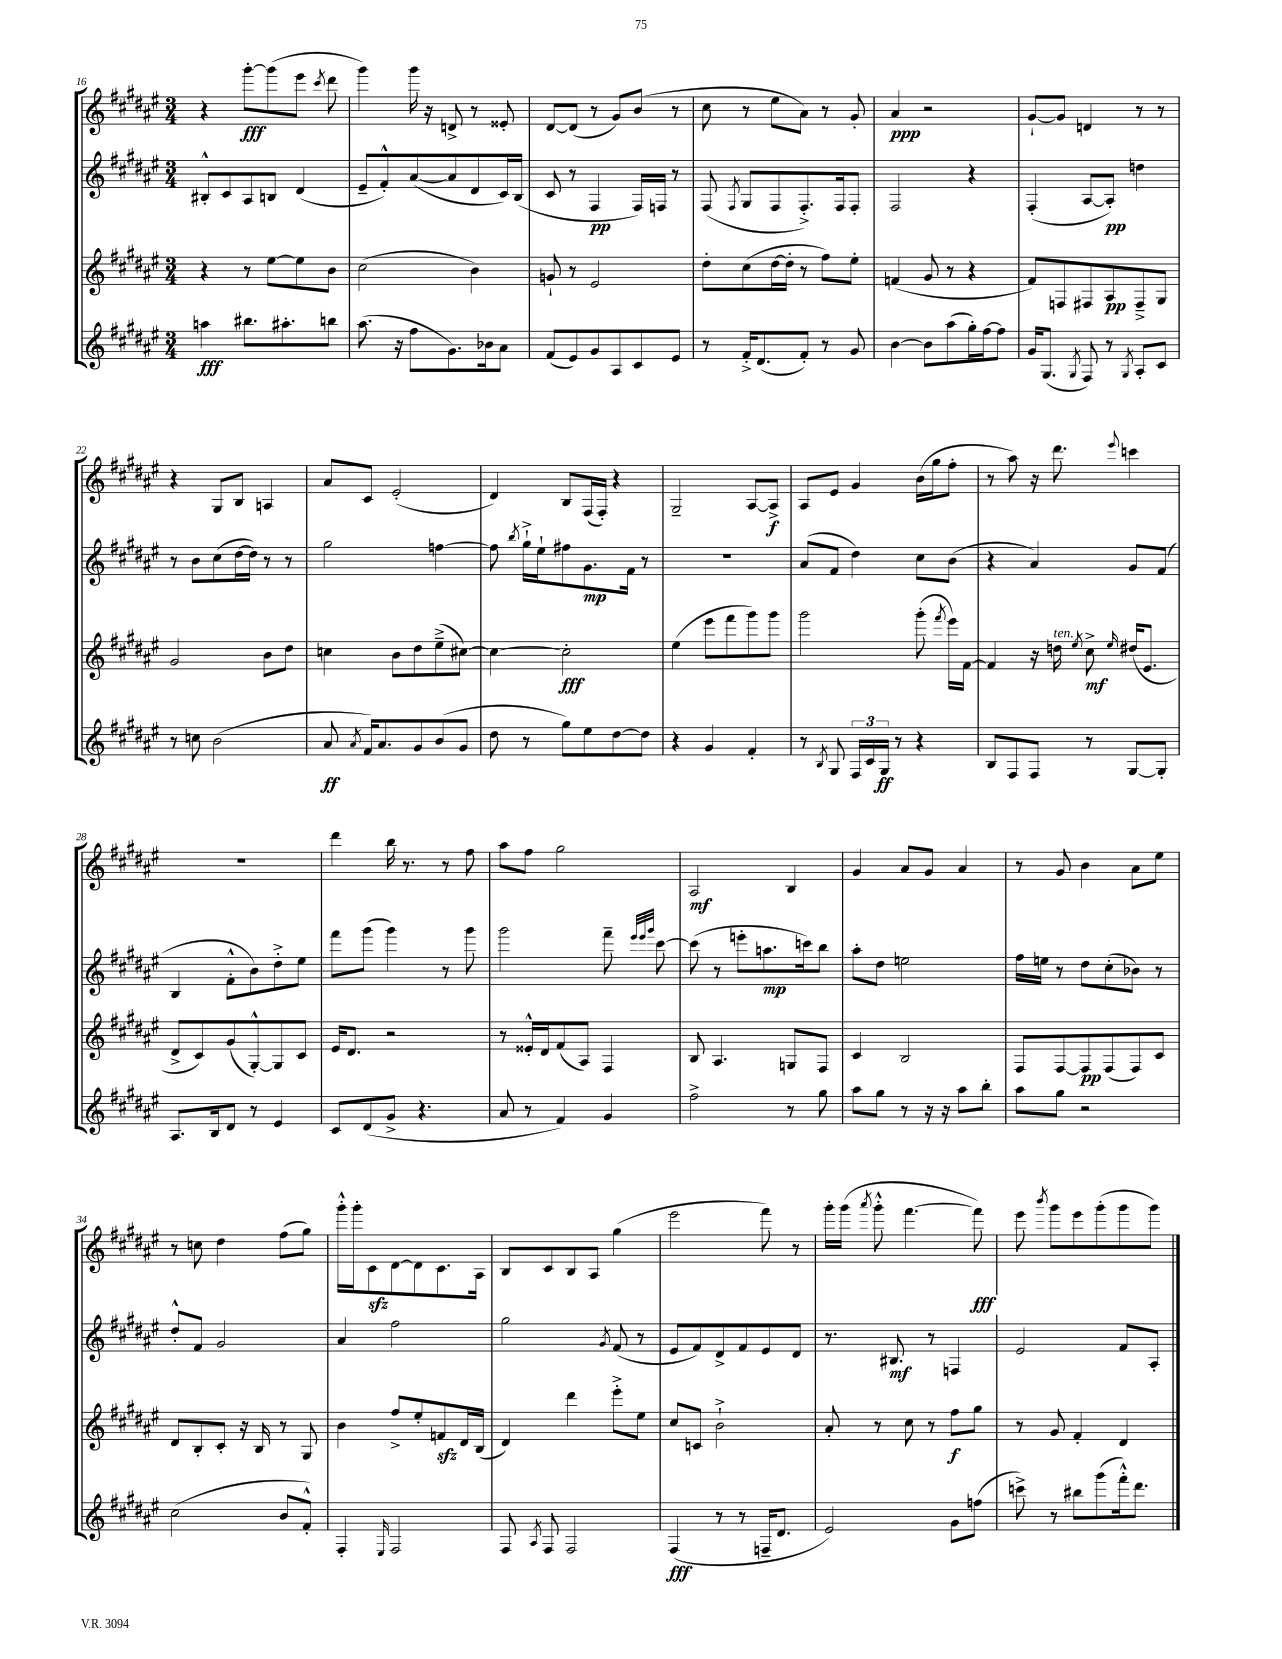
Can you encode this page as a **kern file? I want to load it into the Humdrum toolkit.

**kern	**kern	**kern	**kern
*staff4	*staff3	*staff2	*staff1
*clefG2	*clefG2	*clefG2	*clefG2
*k[f#c#g#d#a#e#]	*k[f#c#g#d#a#e#]	*k[f#c#g#d#a#e#]	*k[f#c#g#d#a#e#]
*M3/4	*M3/4	*M3/4	*M3/4
4aa	4r	8B#'^^	4r
.	.	8c#	.
8.bb#	8r	8A#	[8ggg#'
.	[8ee#	8B	(8ggg#]
8.aa#'	.	.	.
.	8ee#]	(4d#	8eee#
.	.	.	8qccc#
8bb	8b	.	8ddd#
=	=	=	=
(8.aa#	(2cc#	8e#~	4ggg#)
.	.	8f#'^^)	.
16r	.	.	.
8ff#	.	([8a#	16ggg#
.	.	.	16r
8.g#)	.	8a#]	8d^
.	4b)	8d#	8r
16b-	.	.	.
8a#	.	16c#)	8e##'
.	.	(16B	.
=	=	=	=
(8f#	8g`	8c#	[8d#
8e#)	8r	8r	(8d#]
8g#	2e#	4F#	8r
8A#	.	.	8g#)
8c#	.	16F#)	(8b
.	.	16F	.
8e#	.	8r	8r
=	=	=	=
8r	8dd#'	(8F#	8cc#
.	.	8qF#	.
16f#'^	(8cc#	8G#	8r
(8.d#	.	.	.
.	[16dd#	8F#	8ee#
.	16dd#']	.	.
8f#')	8r	8.F#'^)	8a#)
8r	8ff#)	.	8r
.	.	16F#	.
8g#	8ee#'	8F#'	8g#'
=	=	=	=
[4b	(4f	2F#	4a#
8b]	8g#	.	2r
(8aa#	8r	.	.
16gg#')	4r	4r	.
[16ff#	.	.	.
8ff#]	.	.	.
=	=	=	=
16g#	8f#)	(4F#'	[8g#`
(8.G#	.	.	.
.	8F	.	8g#]
8qG#	.	.	.
8F#)	8F#	[8A#	4d
8r	8A#	8A#'])	.
8qG#	.	.	.
8A#'	8F#~^	4dd	8r
8c#	8G#	.	8r
=	=	=	=
8r	2g#	8r	4r
8cc	.	8b	.
(2b	.	(8cc#	8G#
.	.	[16dd#	8B
.	.	16dd#])	.
.	8b	8r	4A
.	8dd#	8r	.
=	=	=	=
8a#	4cc	2gg#	8a#
8qa#	.	.	.
16f#)	.	.	8c#
8.a#	.	.	.
.	8b	.	(2e#'
8g#	8dd#	.	.
(8b	(8ee#~^	[4ff	.
8g#	[8cc#)	.	.
=	=	=	=
8dd#	4cc#_	8ff]	4d#)
.	.	8qbb	.
8r	.	16gg#`^	.
.	.	16ee#`	.
8gg#)	2cc#']	8ff#	8B
8ee#	.	8.g#	(16F#
.	.	.	16F#')
[8dd#	.	.	4r
.	.	16f#	.
8dd#]	.	8r	.
=	=	=	=
4r	(4ee#	2.r	2G#~
4g#	8eee#	.	.
.	8fff#	.	.
4f#'	8ggg#)	.	[8A#
.	8ggg#	.	8A#^]
=	=	=	=
8r	2ggg#	(8a#	8A#
8qB	.	.	.
8G#	.	8f#	8e#
24F#	.	4dd#)	4g#
24c#	.	.	.
24G#	.	.	.
8r	.	.	.
4r	(8ggg#'	8cc#	(16b
.	.	.	16gg#
.	8qfff#	.	.
.	16eee#)	(8b	8ff#'
.	[16f#	.	.
=	=	=	=
8B	4f#]	4r	8r
8F#	.	.	8aa#)
8F#	16r	4a#)	16r
.	16dd	.	8.ddd#
.	8qee#	.	.
8r	8cc#^	.	.
.	16qqee#	.	8qqeee#
[8G#	(16dd#	8g#	4ccc
.	8.e#	.	.
8G#']	.	(8f#	.
=	=	=	=
8.A#	8d#^	4B	2.r
.	8c#)	.	.
16B	.	.	.
8d#	(8g#	8f#'^^	.
8r	[8G#'^^)	8b)	.
4e#	8G#]	8dd#'^	.
.	8c#	8ee#	.
=	=	=	=
8c#	16e#	8fff#	4ddd#
.	8.d#	.	.
(8d#	.	(8ggg#	.
8g#^	2r	4ggg#)	16bb
.	.	.	8.r
4.r	.	.	.
.	.	8r	8r
.	.	8ggg#	8ff#
=	=	=	=
8a#	8r	2ggg#	8aa#
8r	16e##'^^	.	8ff#
.	16d#	.	.
4f#)	(8f#	.	2gg#
.	8A#)	.	.
4g#	4F#	8fff#~	.
.	.	32qqeee#	.
.	.	32qqeee#	.
.	.	32qqggg#	.
.	.	[8ccc#	.
=	=	=	=
2ff#^	8B	(8ccc#]	2A#
.	4.A#	8r	.
.	.	8eee'	.
.	.	8.aa	.
8r	8G	.	4B
.	.	16ccc)	.
8gg#	8F#	8bb	.
=	=	=	=
8aa#	4c#	8aa#'	4g#
8gg#	.	8dd#	.
8r	2B	2ee	8a#
16r	.	.	8g#
16r	.	.	.
8aa#	.	.	4a#
8bb'	.	.	.
=	=	=	=
8aa#	8F#	16ff#	8r
.	.	16ee	.
8gg#	[8F#	8r	8g#
2r	8F#]	8dd#	4b
.	(8F#	(8cc#'	.
.	8F#)	8b-)	8a#
.	8c#	8r	8ee#
=	=	=	=
(2cc#	8d#	8dd#'^^	8r
.	8B'	8f#	8cc
.	8c#'	2g#	4dd#
.	16r	.	.
.	16B	.	.
8b	8r	.	(8ff#
8f#'^^)	8G#	.	8gg#)
=	=	=	=
4F#'	4b	4a#	16ggg#'^^
.	.	.	16ggg#'
.	.	.	8c#
16qqE#	.	.	.
2F#	8ff#^	2ff#	[8d#
.	8ee#'	.	8d#]
.	8f	.	8.c#
.	16d#	.	.
.	(16B	.	16A#
=	=	=	=
8F#	4d#)	2gg#	8B
8qA#	.	.	.
8F#	.	.	8c#
2F#	4ddd#	.	8B
.	.	.	8A#
.	.	8qg#	.
.	8eee#'^	(8f#	(4gg#
.	8ee#	8r	.
=	=	=	=
(4F#	8cc#	8e#	2eee#
.	8c	8f#)	.
8r	2b`^	8d#^	.
8r	.	8f#	.
16F~	.	8e#	8fff#)
8.d#	.	.	.
.	.	8d#	8r
=	=	=	=
2e#)	8a#'	8.r	16ggg#'
.	.	.	(16ggg#
.	.	.	8qaaa#
.	8r	.	8ggg#'^^
.	.	8.B#	.
.	8cc#	.	[4.fff#
.	8r	8r	.
8g#	8ff#	4F	.
(8ff	8gg#	.	8fff#])
=	=	=	=
8ccc^)	8r	2e#	8eee#
.	.	.	8qbbb
8r	8g#	.	8ggg#
8bb#	4f#'	.	8eee#
(8ggg#	.	.	(8ggg#'
16fff#'^^)	4d#	8f#	8ggg#
8.ddd#	.	.	.
.	.	8A#'	8ggg#)
==	==	==	==
*-	*-	*-	*-
